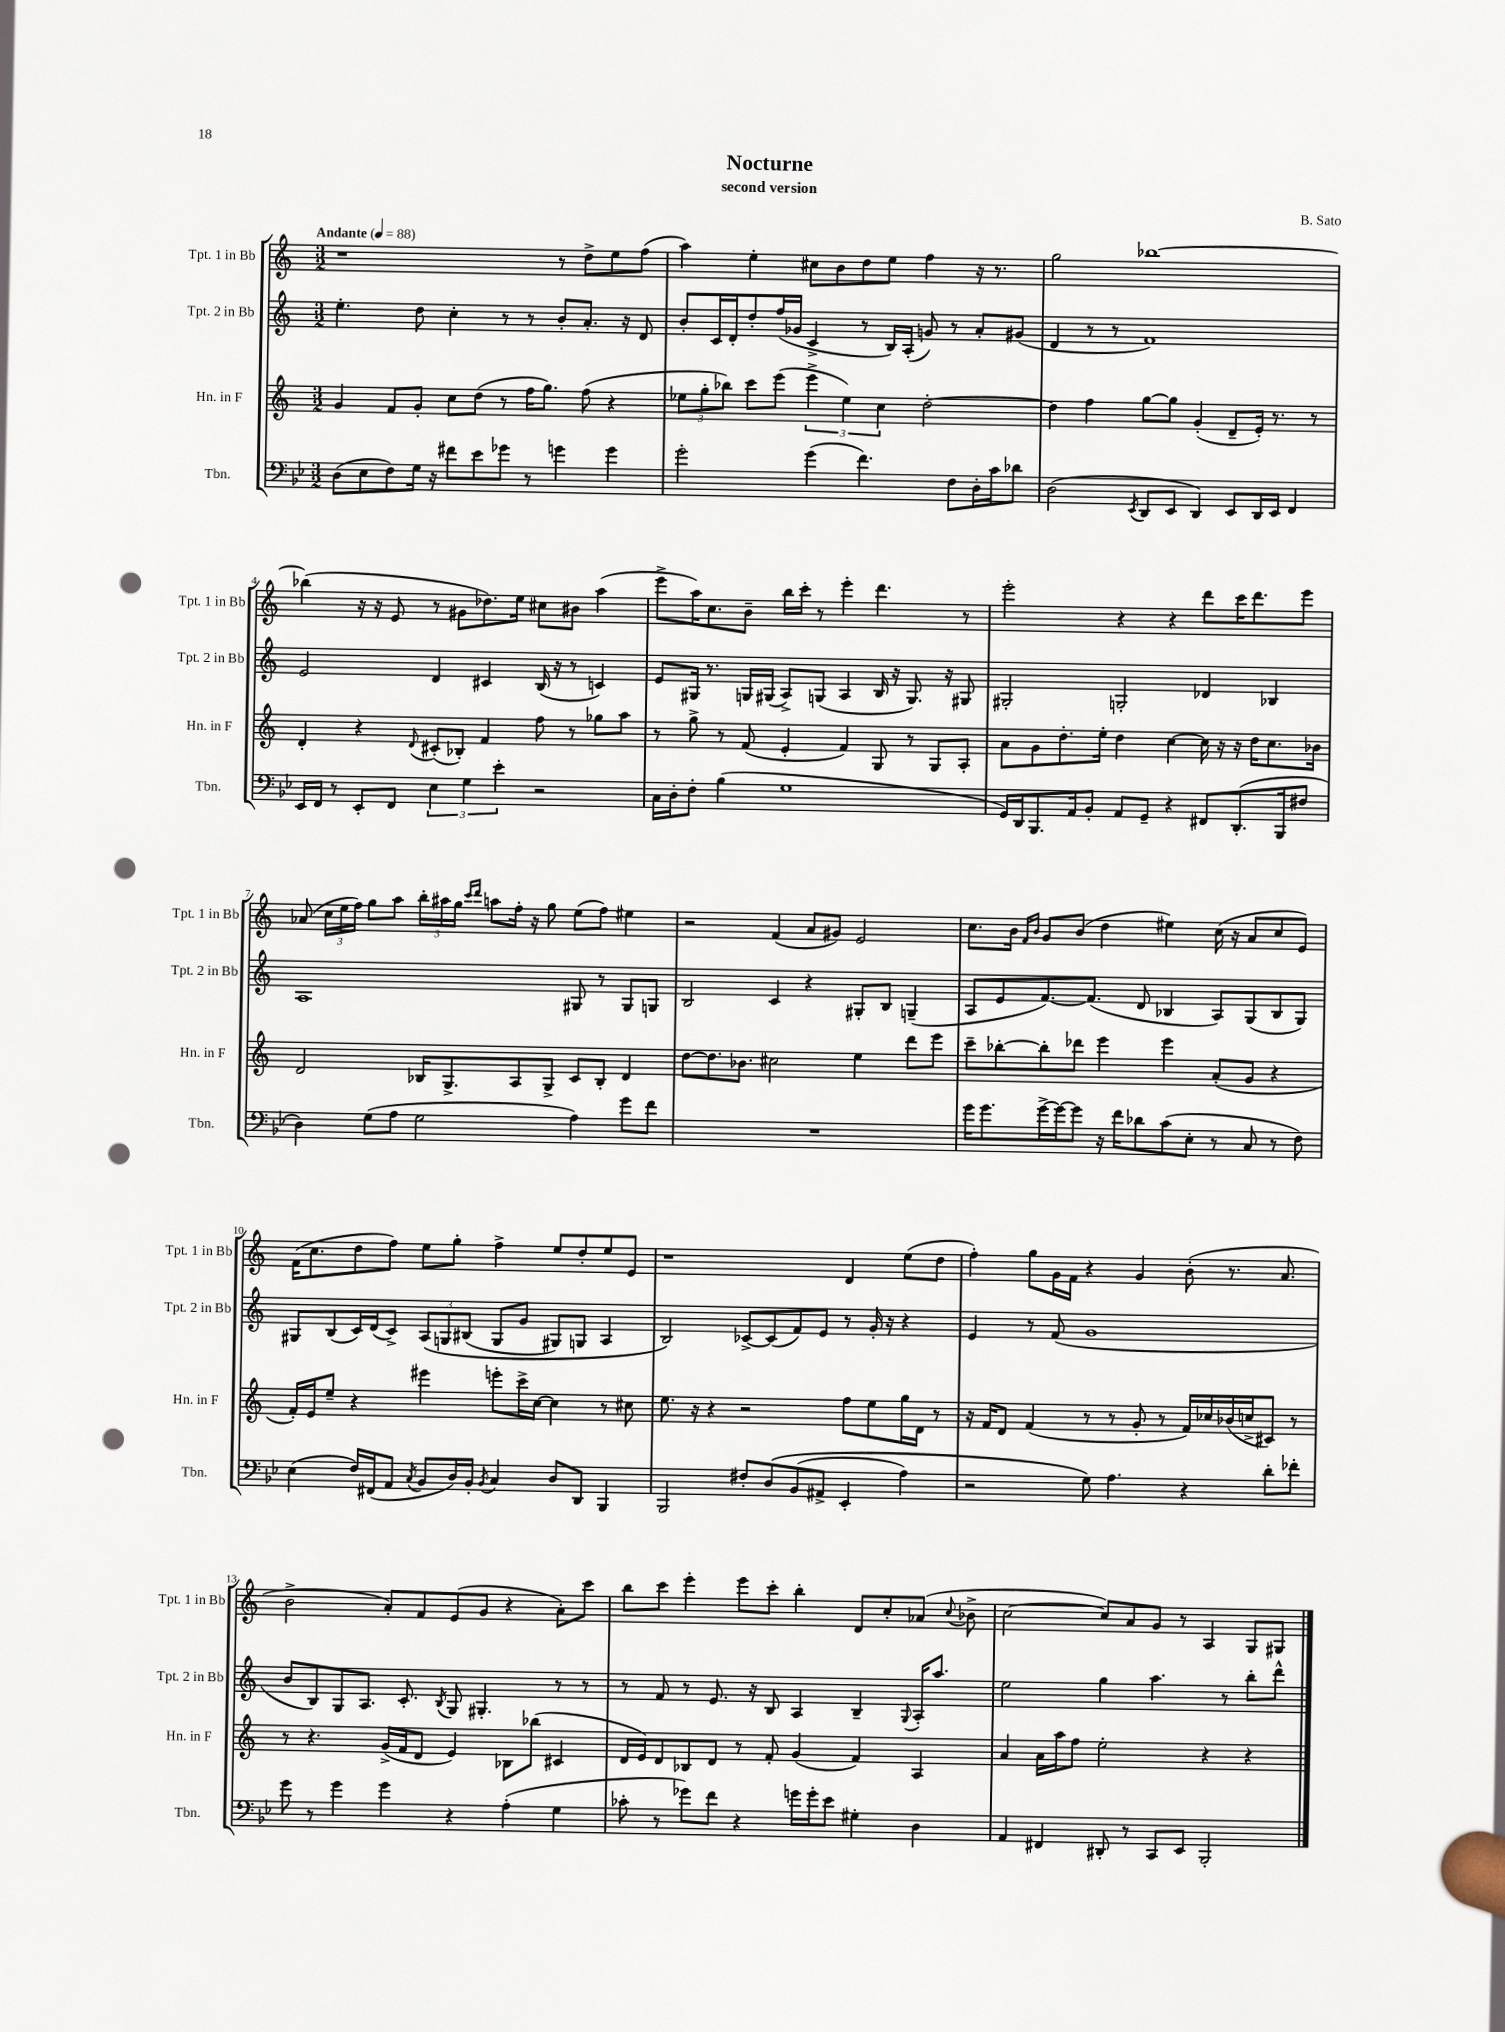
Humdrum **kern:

**kern	**kern	**kern	**kern
*staff4	*staff3	*staff2	*staff1
*clefF4	*clefG2	*clefG2	*clefG2
*k[b-e-]	*k[]	*k[]	*k[]
*M3/2	*M3/2	*M3/2	*M3/2
*MM88	*MM88	*MM88	*MM88
(8D\L	4g/	4.ee'\	1r
8E-\	.	.	.
8F\)	8f/L	.	.
16G\Jk	8g'/J	8dd\	.
16r	.	.	.
8f#\L	8cc\L	4cc'\	.
8e-\	(8dd\J	.	.
8g-\J	8r	8r	.
8r	16ff\LK	8r	.
.	8.gg\J)	.	.
4g\	.	8b'/L	8r
.	(8ff\	8.a'/J	8dd^\L
4g\	4r	.	8ee\
.	.	16r	.
.	.	8d/	(8ff\J
=	=	=	=
2g'\	12ee-\L	8b'/L	4aa\)
.	12gg'\	.	.
.	.	16c/L	.
.	12bb-\J)	.	.
.	.	16d'/J	.
.	8ccc\L	8dd'/	4ee'\
.	(8eee\J	(16ff/L	.
.	.	16g-/JJ	.
(4g\	6eee^\	4c^/	8cc#\L
.	.	.	8b\
.	6ee-\)	.	.
4.f\)	.	8r	8dd\
.	6cc\	.	.
.	.	16B/LL)	8ee\J
.	.	(16A'/JJ	.
.	[2dd'\	8g/)	4ff\
8F\L	.	8r	.
16D'\L	.	8a'/L	16r
16c\J	.	.	8.r
8d-\J	.	(8g#/J	.
=	=	=	=
(2D\	4dd\]	4d/	2gg\
.	4ff\	8r	.
.	.	8r	.
8qEE-/	.	.	.
8DD/L	[8gg\L	1f)	[1bb-
8EE-/J	8gg\]J	.	.
4DD/)	(4g'/	.	.
8EE-/L	8d~/L	.	.
16DD/L	16e'/Jk)	.	.
16EE-/JJ	8.r	.	.
4FF/	.	.	.
.	8r	.	.
=	=	=	=
16EE-/LL	4d'/	2e/	(4bb-\]
16FF/JJ	.	.	.
8r	.	.	.
8EE-'/L	4r	.	16r
.	.	.	16r
8FF/J	.	.	8e/
.	8qqd/	.	.
6E-\	(8c#'/L	4d/	8r
.	8B-'/J)	.	8g#\L
6G\	.	.	.
.	4f/	4c#/	8.dd-\)
6e-'\	.	.	.
.	.	.	16ee\Jk
2r	8ff\	(16B/	8cc#\L
.	.	16r	.
.	8r	8r	8b#\J
.	8gg-\L	4c/)	(4aa\
.	8aa\J	.	.
=	=	=	=
16C\LL	8r	8e/L	8eee^\L
16D'\J	.	.	.
8F'\J	8gg^\	16G#/Jk	16aa\K)
.	.	8.r	8.cc\
(4B-\	8r	.	.
.	(8f/	16G/LL	8b~\J
.	.	(16G#/JJ	.
1G	4e'/	8A^/L)	16bb\LL
.	.	.	16ccc'\JJ
.	.	(8G/J	8r
.	4f/)	4A/	4eee'\
.	8G/	16B/	4.ddd\
.	.	16r	.
.	8r	8.G/)	.
.	8G/L	.	.
.	.	16r	.
.	8A'/J	8G#/	8r
=	=	=	=
16GG/LL)	8a\L	2G#'/	2eee'\
16DD/J	.	.	.
8.BBB-/	8g\	.	.
.	8.dd'\	.	.
16AA/k	.	.	.
8BB-'/J	.	.	.
.	16ee'\Jk	.	.
8AA/L	4dd\	2G'/	4r
8GG~/J	.	.	.
4r	[4cc\	.	4r
8FF#/L	16cc\]	4d-/	8ddd\L
.	16r	.	.
(8.DD'/	16r	.	16ccc\K
.	16dd\LK	.	8.ddd\
.	8.cc\	4B-/	.
16BBB-/k	.	.	.
8F#/J	.	.	8eee\J
.	16b-\Jk	.	.
=	=	=	=
4D\)	2d/	1A	(8a-/
.	.	.	24cc\LL
.	.	.	24ee\
.	.	.	24ff\JJ)
(8G\L	.	.	8gg\L
8A\J	.	.	8aa\J
2G\	16B-/LK	.	24bb'\LL
.	.	.	24aa#\
.	8.G^/	.	.
.	.	.	24gg\JJ
.	.	.	16qqccc/LL
.	.	.	16qqddd/JJ
.	.	.	8aa\L
.	8A/	.	16ff'\Jk
.	.	.	16r
.	8G^/J	.	8gg\
4A\)	8c/L	8G#/	(8ee\L
.	8B-'/J	8r	8ff\J)
8g\L	4d/	8G#/L	4ee#\
8f\J	.	8G/J	.
=	=	=	=
1.r	[8dd\L	2B/	2r
.	8.dd\]	.	.
.	8.b-\J	.	.
.	2cc#\	4c/	(4f/
.	.	4r	8a/L
.	.	.	8g#/J)
.	4ee\	8G#'/L	2e/
.	.	8B/J	.
.	8ddd\L	(4G~/	.
.	8eee\J	.	.
=	=	=	=
16g\LK	8ccc~\L	8A/L	8.cc\L
8.g\	.	.	.
.	[8bb-'\	8e/	.
.	.	.	16b\Jk
.	.	.	16qqf/LL
.	.	.	16qqb/JJ
[16g^\L	8bb-'\]	[8.f/)	8g/L
16g\_J	.	.	.
8g\]J	8ddd-\J	.	(8b/J
.	.	(8.f/]J	.
16r	4eee\	.	4dd\
16f\LK	.	.	.
8d-\	.	8d/	.
(8c\	4eee\	4B-/	4ee#\)
8E-'\J	.	.	.
8r	(8a'/L	8A/L)	(16cc\
.	.	.	16r
8C/	8g/J	(8G/	8a/L
8r	4r	8B-/	8cc/
8F\)	.	8G/J)	8e/J)
=	=	=	=
(4E-\	16f'/LL)	8G#/L	(16f\LK
.	16e/J	.	8.cc\
.	8ee~/J	(8B/	.
16F/LL)	4r	16c/L)	8dd\
(16FF#/J	.	(16d/J	.
8AA/J	.	8c^/J)	8ff\J)
8qC/	.	.	.
8BB-/L	4eee#\	&(12A/L	8ee\L
.	.	12G/	.
16D/L)	.	.	8gg'\J
.	.	(12B#/J	.
16BB-'/JJ	.	.	.
8qBB-/	.	.	.
4C/	8eee'\L	8G/L	4ff^\
.	16ccc^\L	8g/J	.
.	[16cc\JJ	.	.
8D/L	4cc\]	8G#/L)	8ee/L
8DD/J	.	8G/J	8dd'/
4BBB-/	8r	4A/	8ee/
.	8cc#\	.	8e/J
=	=	=	=
2BBB-/	8.ee\	2B/&)	1r
.	16r	.	.
.	4r	.	.
8F#'/L	2r	[8c-^/L	.
&(8D/	.	(8c-/]	.
(8BB-/	.	8f/)	.
8AA#^/J	.	8e/J	.
4EE-'/	8ff\L	8r	4d/
.	8ee\	16g'/	.
.	.	16r	.
4A\)	16gg\L	4r	(8ee\L
.	16d\JJ	.	.
.	8r	.	8dd\J
=	=	=	=
2r	16r	4e/	4ff'\)
.	16f/LK	.	.
.	8d/J	.	.
.	(4f/	8r	8gg\L
.	.	(8f/	16g\L
.	.	.	16f\JJ
8G\&)	8r	1g	4r
4.A\	8r	.	.
.	8g'/	.	4g/
.	8r	.	.
4r	16f/LL)	.	(8b'\
.	16cc-/	.	.
.	(16b-/	.	8.r
.	16cc^/J	.	.
8d'\L	8c#/J)	.	.
.	.	.	8.a/
8f-'\J	8r	.	.
=	=	=	=
8g\	8r	8b/L	2b^\
8r	4.r	8B/)	.
4g\	.	8G/	.
.	.	8.A/J	.
4g\	(16g^/LL	.	8a'/L)
.	16f/J	8.c'/	.
.	8d/J	.	8f/
.	.	8qB/	.
4r	4e/)	8G/	(8e/
.	.	4.G#'/	8g/J
(4A'\	8B-\L	.	4r
.	(8bb-\J	.	.
4G\	4c#/	8r	8a'\L)
.	.	8r	8ccc\J
=	=	=	=
8c-'\	16d/LL	8r	8bb\L
.	16e/J)	.	.
8r	8d/	8f/	8ccc\J
8g-\L)	8B-/	8r	4eee'\
8f\J	8d/J	8.e/	.
4r	8r	.	8eee\L
.	.	16r	.
.	8f'/	8B/	8ccc'\J
16g\LL	(4g/	4A/	4bb'\
16g'\J	.	.	.
8e-\J	.	.	.
4G#'\	4f/)	4B~/	8d/L
.	.	.	8cc'/
.	.	8qqG/	.
4D\	4A/	16A'/LK	(8a-/J
.	.	8.aa/J	.
.	.	.	8qqcc/
.	.	.	8b-^\
=	=	=	=
4AA/	4a/	2ee\	[2cc\
4FF#/	16a\LL	.	.
.	16aa\J	.	.
.	8ff\J	.	.
8DD#'/	2ee'\	4gg\	8cc/]L)
8r	.	.	8a/
8CC/L	.	4.aa\	8g/J
8EE-/J	.	.	8r
2BBB-'/	4r	.	4A/
.	.	8r	.
.	4r	8bb'\L	8G/L
.	.	8ddd^^\J	8G#/J
==	==	==	==
*-	*-	*-	*-
